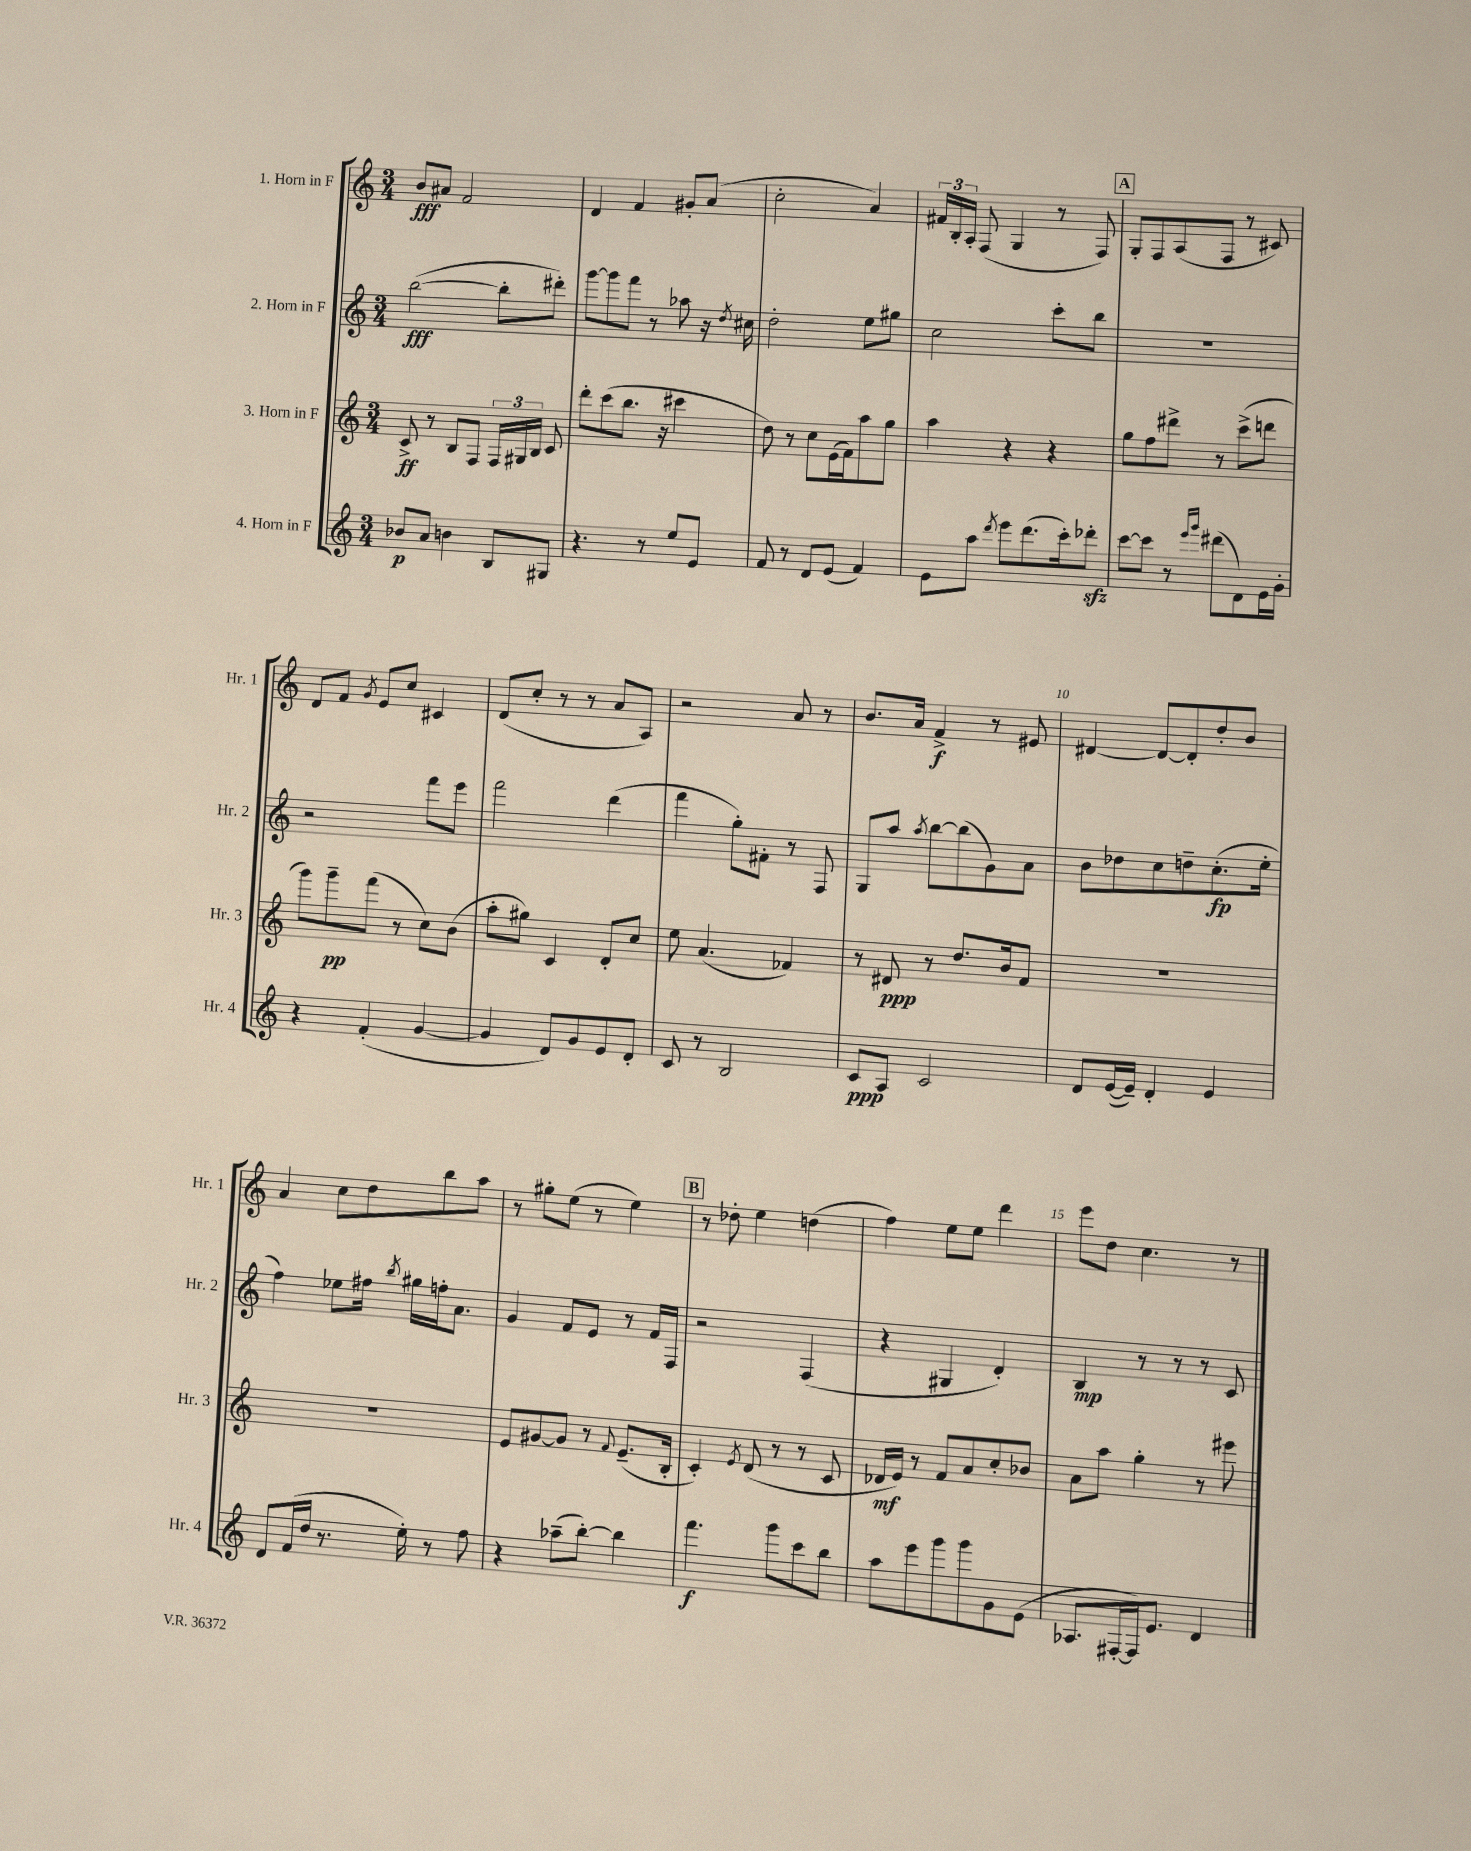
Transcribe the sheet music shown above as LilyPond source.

<<
\new StaffGroup <<
\new Staff = "s0" \with { instrumentName = "1. Horn in F" shortInstrumentName = "Hr. 1" } {
    \clef treble \key c \major \numericTimeSignature \time 3/4
    \autoBeamOff b'8[\fff ais'8] f'2 |
    d'4 f'4 gis'8[-. a'8]( |
    c''2-. a'4) |
    \tuplet 3/2 { fis'16[ b16-. a16]-. } f8( g4 r8 f8) |
    \mark \markup { \box "A" } g8[-. f8 a8( f8] r8 cis'8) |
    d'8[ f'8] \acciaccatura { g'8 } e'8[ c''8] cis'4 |
    d'8[( c''8]-. r8 r8 a'8[ a8]) |
    r2 a'8 r8 |
    b'8.[ a'16] f'4->\f r8 eis'8 |
    dis'4~ dis'8[~ dis'8-. d''8-. b'8] |
    a'4 c''8[ d''8 b''8 a''8] |
    r8 gis''8[-. e''8]( r8 e''4) |
    \mark \markup { \box "B" } r8 des''8-. e''4 d''4( |
    f''4) e''8[ e''8] d'''4 |
    e'''8[ d''8] c''4. r8 \bar "|." |
}
\new Staff = "s1" \with { instrumentName = "2. Horn in F" shortInstrumentName = "Hr. 2" } {
    \clef treble \key c \major \numericTimeSignature \time 3/4
    \autoBeamOff b''2~\fff( b''8[-. dis'''8]-.) |
    g'''8[~ g'''8 f'''8] r8 aes''8 r16 \acciaccatura { d''8 } cis''16 |
    d''2-. e''8[ gis''8] |
    c''2 c'''8[-. b''8] |
    \mark \markup { \box "A" } R2. |
    r2 f'''8[ e'''8] |
    f'''2 d'''4( |
    f'''4 g''8[-.) fis'8]-. r8 f8 |
    g8[ a''8] \acciaccatura { a''8 } b''8[~ b''8( g'8) a'8] |
    b'8[ des''8 c''8 d''8-- c''8.-.\fp( e''16]-. |
    f''4) ees''8[ fis''16] \acciaccatura { b''8 } gis''16[ f''16-. a'8.] |
    g'4 f'8[ e'8] r8 f'16[ f16] |
    \mark \markup { \box "B" } r2 f4( |
    r4 gis4 d'4-.) |
    b4\mp r8 r8 r8 c'8 \bar "|." |
}
\new Staff = "s2" \with { instrumentName = "3. Horn in F" shortInstrumentName = "Hr. 3" } {
    \clef treble \key c \major \numericTimeSignature \time 3/4
    \autoBeamOff c'8->\ff r8 b8[ f8] \tuplet 3/2 { f16[ gis16 b16] } c'8 |
    d'''8[-. c'''8( b''8.] r16 cis'''4 |
    d''8) r8 c''8[ e'16( f'16) a''8 g''8] |
    a''4 r4 r4 |
    \mark \markup { \box "A" } g''8[ f''8 dis'''8]-> r8 c'''8[->( d'''8] |
    g'''8[) g'''8--\pp f'''8]( r8 c''8[) b'8]( |
    a''8[-. gis''8]) c'4 d'8[-. c''8] |
    e''8 a'4.( fes'4) |
    r8 dis'8\ppp r8 d''8.[ b'16 f'8] |
    R2. |
    R2. |
    e'8[ gis'8~ gis'8] r8 \appoggiatura { f'8 } e'8.[--( b16]-. |
    \mark \markup { \box "B" } c'4-.) \acciaccatura { e'8 } d'8( r8 r8 c'8 |
    des'16[\mf e'16]) r8 f'8[ a'8 c''8-. bes'8] |
    a'8[ a''8] g''4-. r8 eis'''8 \bar "|." |
}
\new Staff = "s3" \with { instrumentName = "4. Horn in F" shortInstrumentName = "Hr. 4" } {
    \clef treble \key c \major \numericTimeSignature \time 3/4
    \autoBeamOff bes'8[\p a'8] b'4 b8[ gis8] |
    r4. r8 e''8[ e'8] |
    f'8 r8 d'8[ e'8]( f'4) |
    e'8[ a''8] \acciaccatura { d'''8 } e'''8[ d'''8.( c'''16-.) des'''8]-.\sfz |
    \mark \markup { \box "A" } c'''8[~ c'''8] r8 \grace { e'''16[ g'''16] } dis'''8[( d'8) e'16 g'16]-. |
    r4 f'4-.( g'4~ |
    g'4 d'8[) g'8 e'8 d'8]-. |
    c'8 r8 b2 |
    c'8[\ppp a8] c'2 |
    d'8[ e'16~( e'16]--) d'4-. e'4 |
    d'8[ f'16( d''16] r8. e''16-.) r8 f''8 |
    r4 aes''8[--( b''8]~-.) b''4 |
    \mark \markup { \box "B" } f'''4.\f g'''8[ c'''8 b''8] |
    a''8[ e'''8 g'''8 g'''8 g'8 e'8]( |
    aes8.[ fis16~-. fis16) e'8.] d'4 \bar "|." |
}
>>
>>
\layout { \context { \Score \override BarNumber.break-visibility = ##(#f #t #t) barNumberVisibility = #(every-nth-bar-number-visible 5) } }
